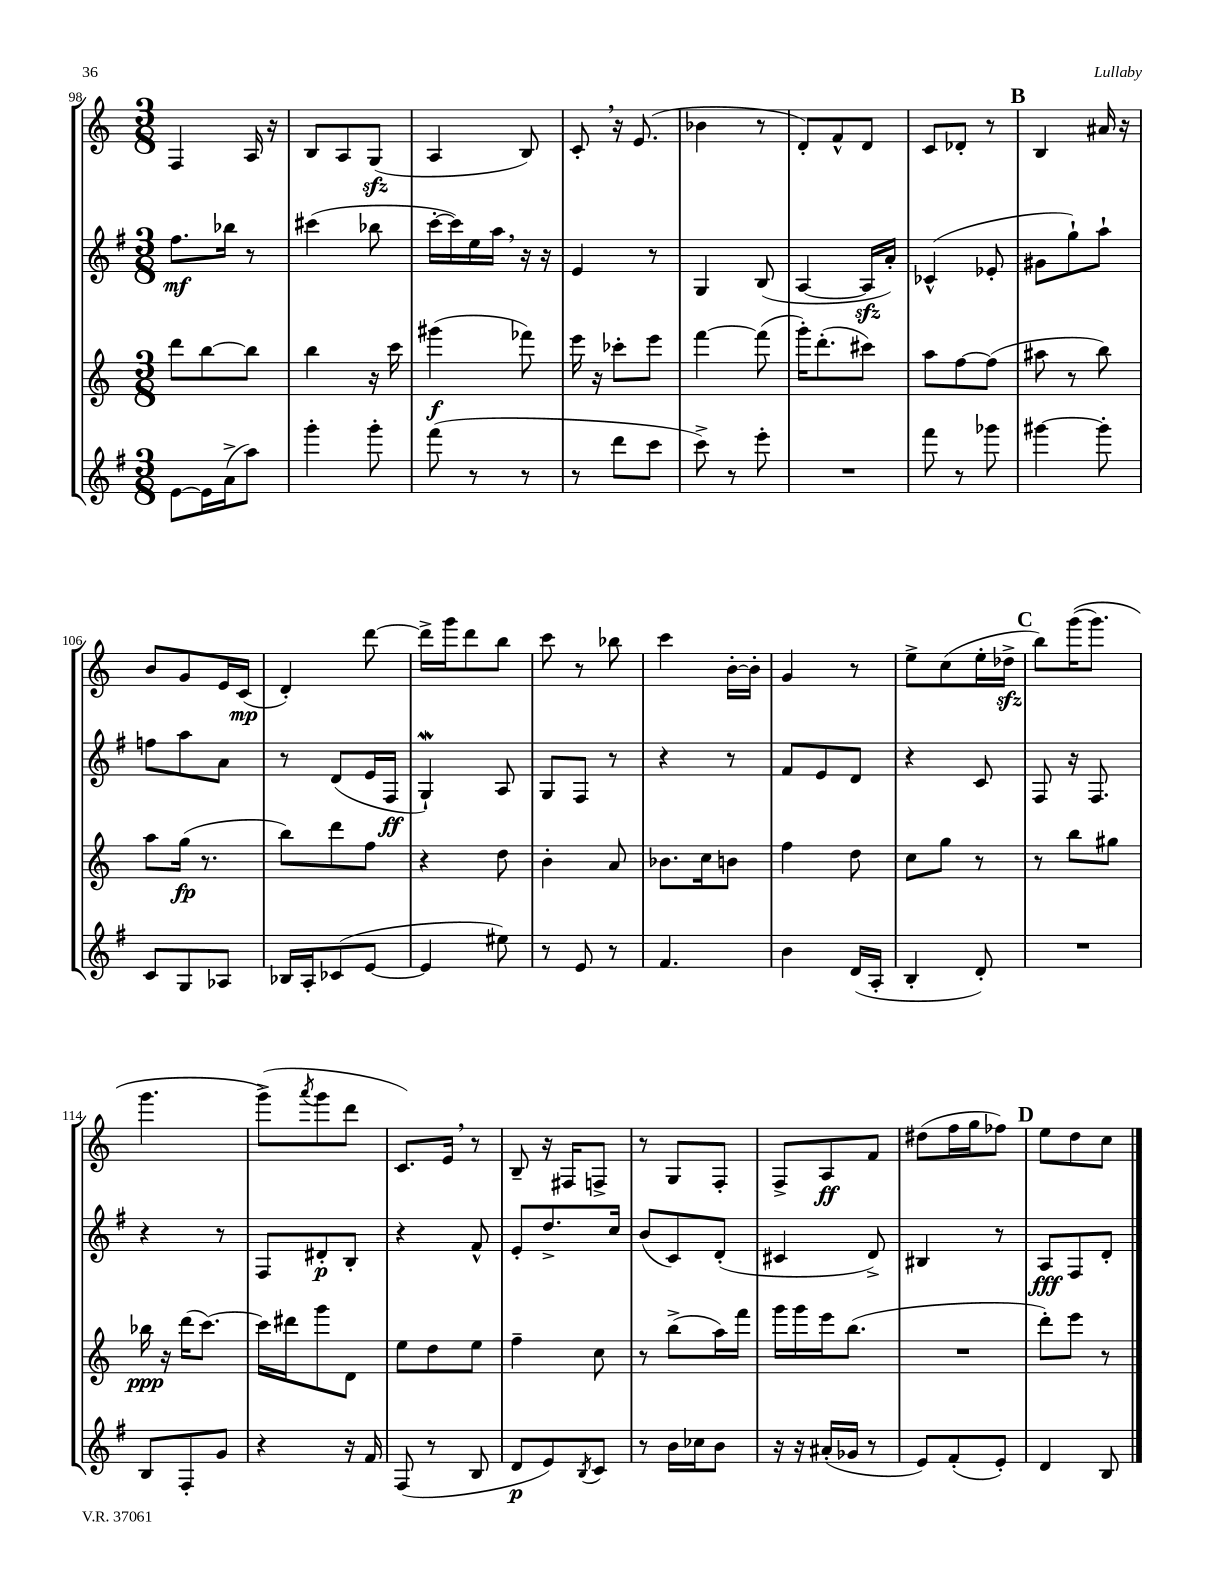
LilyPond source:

<<
\new StaffGroup <<
\new Staff = "s0" {
    \clef treble \key c \major \numericTimeSignature \time 3/8
    f4 a16 r16 |
    b8 a8 g8\sfz( |
    a4 b8) |
    c'8-. \breathe r16 e'8.( |
    bes'4 r8 |
    d'8-.) f'8-^ d'8 |
    c'8 des'8-. r8 |
    \mark \markup { \bold "B" } b4 ais'16 r16 |
    b'8 g'8 e'16 c'16\mp( |
    d'4-.) d'''8~ |
    d'''16-> g'''16 d'''8 b''8 |
    c'''8 r8 bes''8 |
    c'''4 b'16~-. b'16-. |
    g'4 r8 |
    e''8-> c''8( e''16-. des''16->\sfz |
    \mark \markup { \bold "C" } b''8) g'''16(\( g'''8.) |
    g'''4. |
    g'''8->(\) \acciaccatura { a'''8 } g'''8 d'''8 |
    c'8.) e'16 \breathe r8 |
    b8-- r16 fis16 f8-> |
    r8 g8 f8-. |
    f8-> a8\ff f'8 |
    dis''8( f''16 g''16 fes''8) |
    \mark \markup { \bold "D" } e''8 d''8 c''8 \bar "|." |
}
\new Staff = "s1" {
    \clef treble \key g \major \numericTimeSignature \time 3/8
    fis''8.\mf bes''16 r8 |
    cis'''4( bes''8 |
    c'''16~-. c'''16) e''16 a''16 \breathe r16 r16 |
    e'4 r8 |
    g4 b8( |
    a4~ a16\sfz a'16-.) |
    ces'4-^( ees'8-. |
    \mark \markup { \bold "B" } gis'8 g''8-!) a''8-! |
    f''8 a''8 a'8 |
    r8 d'8( e'16 fis16\ff |
    g4-!\mordent) a8 |
    g8 fis8 r8 |
    r4 r8 |
    fis'8 e'8 d'8 |
    r4 c'8 |
    \mark \markup { \bold "C" } fis8 r16 fis8. |
    r4 r8 |
    fis8 dis'8-.\p b8-. |
    r4 fis'8-^ |
    e'8-. d''8.-> c''16 |
    b'8( c'8) d'8-.( |
    cis'4 d'8->) |
    bis4 r8 |
    \mark \markup { \bold "D" } a8\fff fis8 d'8-. \bar "|." |
}
\new Staff = "s2" {
    \clef treble \key c \major \numericTimeSignature \time 3/8
    d'''8 b''8~ b''8 |
    b''4 r16 c'''16 |
    gis'''4\f( fes'''8) |
    e'''16 r16 ces'''8-. e'''8 |
    f'''4~ f'''8( |
    g'''16-.) d'''8.-.( cis'''8) |
    a''8 f''8~ f''8( |
    \mark \markup { \bold "B" } ais''8 r8 b''8) |
    a''8 g''16\fp( r8. |
    b''8) d'''8 f''8 |
    r4 d''8 |
    b'4-. a'8 |
    bes'8. c''16 b'8 |
    f''4 d''8 |
    c''8 g''8 r8 |
    \mark \markup { \bold "C" } r8 b''8 gis''8 |
    bes''16\ppp r16 d'''16( c'''8.~) |
    c'''16 dis'''16 g'''8 d'8 |
    e''8 d''8 e''8 |
    f''4-- c''8 |
    r8 b''8->( a''16) f'''16 |
    g'''16 g'''16 e'''16 b''8.( |
    R4. |
    \mark \markup { \bold "D" } d'''8-.) e'''8 r8 \bar "|." |
}
\new Staff = "s3" {
    \clef treble \key g \major \numericTimeSignature \time 3/8
    e'8~ e'16 a'16->( a''8) |
    g'''4-. g'''8-. |
    fis'''8( r8 r8 |
    r8 d'''8 c'''8 |
    c'''8->) r8 e'''8-. |
    R4. |
    fis'''8 r8 ges'''8 |
    \mark \markup { \bold "B" } gis'''4~ gis'''8-. |
    c'8 g8 aes8 |
    bes16 a16-. ces'8( e'8~ |
    e'4 eis''8) |
    r8 e'8 r8 |
    fis'4. |
    b'4 d'16( a16-. |
    b4-. d'8-.) |
    \mark \markup { \bold "C" } R4. |
    b8 fis8-. g'8 |
    r4 r16 fis'16 |
    fis8( r8 b8 |
    d'8\p e'8) \acciaccatura { b8 } c'8 |
    r8 b'16 ces''16 b'8 |
    r16 r16 ais'16-.( ges'16 r8 |
    e'8) fis'8-.( e'8-.) |
    \mark \markup { \bold "D" } d'4 b8 \bar "|." |
}
>>
>>
\layout { \context { \Score currentBarNumber = #98 } }
